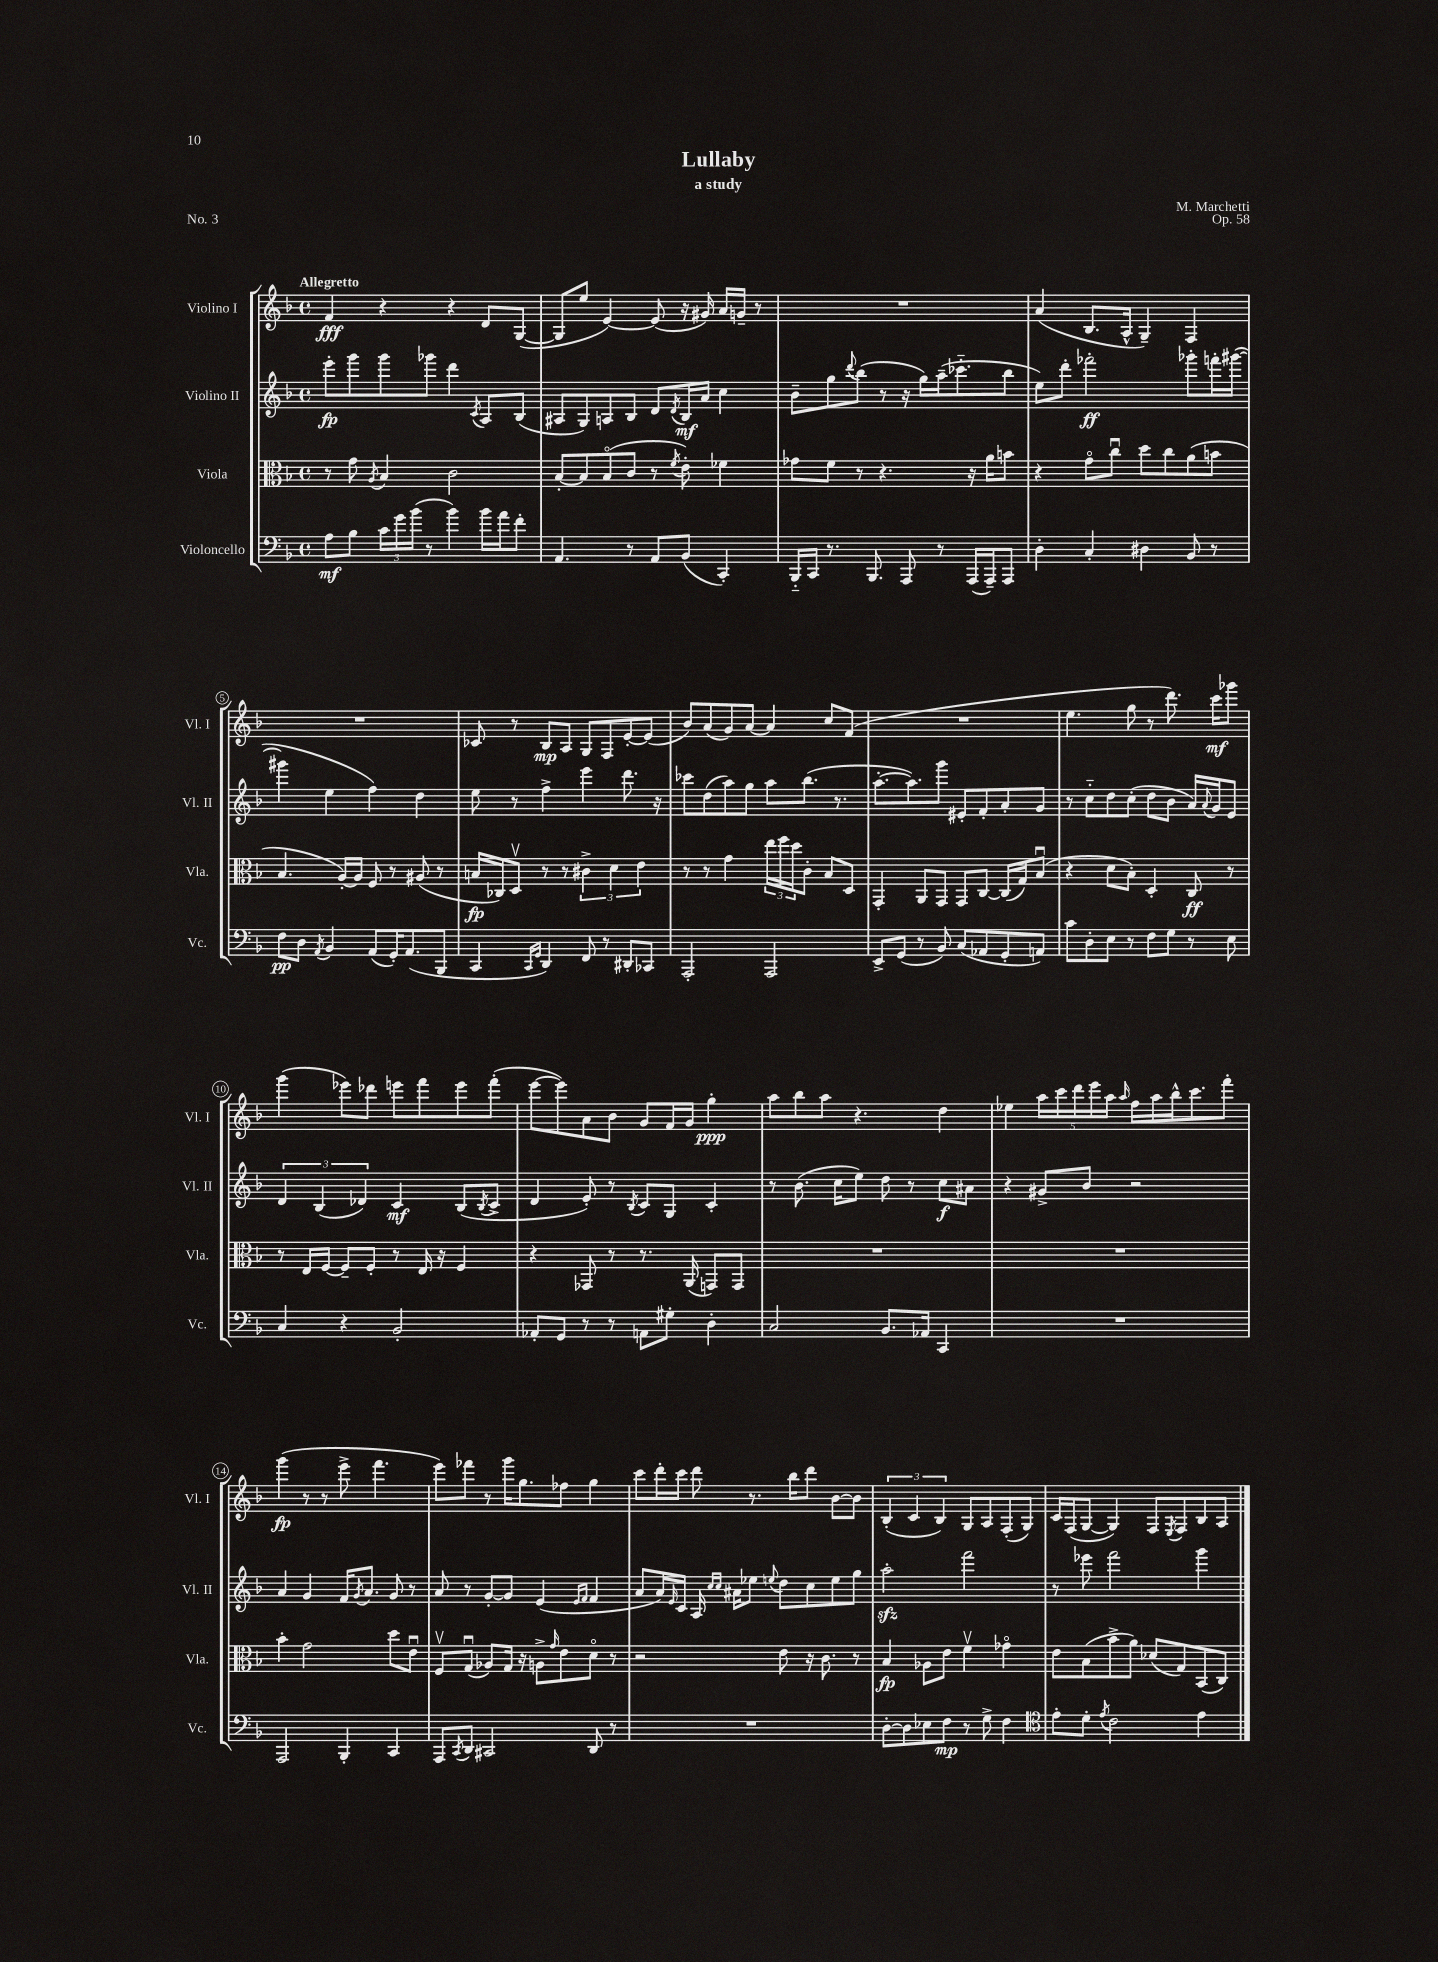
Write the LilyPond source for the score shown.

\header { title = "Lullaby" composer = "M. Marchetti" subtitle = "a study" opus = "Op. 58" piece = "No. 3" }
<<
\new StaffGroup <<
\new Staff = "s0" \with { instrumentName = "Violino I" shortInstrumentName = "Vl. I" } {
    \clef treble \key f \major \defaultTimeSignature \time 4/4 \tempo "Allegretto"
    f'4\fff r4 r4 d'8 g8~( |
    g8 e''8 e'4~) e'8( r16 gis'16) a'16 g'16-- r8 |
    R1 |
    a'4( bes8. a16-^ g4--) f4 |
    R1 |
    ces'8 r8 bes8\mp a8 g8 f8 e'8~-. e'8( |
    bes'8) a'8( g'8) a'8~ a'4 c''8 f'8( |
    R1 |
    e''4. g''8 r8 d'''8.) c'''16\mf ges'''8 |
    g'''4( ees'''8) des'''8 e'''8 f'''8 e'''8 f'''8-.( |
    e'''8~ e'''8) a'8 bes'8 g'8 f'16 g'16 g''4-.\ppp |
    a''8 bes''8 a''8 r4. d''4 |
    ees''4 \tuplet 5/4 { a''16 c'''16 d'''16 e'''16 a''16 } \grace { a''16 } f''16 a''16 bes''16-^ c'''8. f'''8-. |
    g'''4\fp( r8 r8 e'''8-> f'''4. |
    e'''8) fes'''8 r8 g'''16 g''8. fes''8 g''4 |
    c'''8 d'''16-. c'''16 d'''8 r8. bes''16 d'''8 bes'8~ bes'8 |
    \tuplet 3/2 { bes4-.( c'4 bes4) } g8 a8 f8-.( g8) |
    c'16 f16( g8~ g4) f8 \acciaccatura { e8 } f8 bes8 a8 \bar "|." |
}
\new Staff = "s1" \with { instrumentName = "Violino II" shortInstrumentName = "Vl. II" } {
    \clef treble \key f \major \defaultTimeSignature \time 4/4
    e'''8-.\fp g'''8 g'''8 ges'''8 d'''4 \acciaccatura { c'8 } a8 bes8( |
    ais8 g8) a8 bes8 d'8 \acciaccatura { d'8 } bes16\mf a'16 c''4 |
    bes'8-- g''8 \appoggiatura { d'''8 } bes''8( r8 r16 g''16) a''16--( ces'''8.-_ bes''8 |
    e''8) d'''8-. fes'''2-.\ff ges'''8-. f'''16-. gis'''16~( |
    gis'''4 e''4 f''4) d''4 |
    e''8 r8 f''4-> e'''4 d'''8. r16 |
    ces'''8 d''8( a''8) g''8 a''8 bes''8.( r8. |
    a''8.~-. a''8.) g'''8 eis'8-. f'8-. a'8-. g'8 |
    r8 c''8-_ d''8 c''8-.( d''8 bes'8 a'16) \appoggiatura { a'8 } g'16 e'8 |
    \tuplet 3/2 { d'4 bes4( des'4) } c'4\mf bes8( \acciaccatura { bes8 } c'8-> |
    d'4 e'8-.) r8 \acciaccatura { bes8 } c'8 g8 c'4-. |
    r8 bes'8.( c''16 e''8) d''8 r8 c''8\f ais'8 |
    r4 gis'8-> bes'8 r2 |
    a'4 g'4 f'16 \acciaccatura { g'8 } a'8. g'8 r8 |
    a'8 r8 g'8~-. g'8 e'4( \grace { e'16 f'16 } f'4 |
    a'8 a'16) \grace { e'16 } c'16 a16 \grace { c''16 c''16 } ais'16 ees''8 \appoggiatura { e''8 } d''8 c''8 e''8 g''8 |
    a''2-.\sfz f'''2 |
    r8 ees'''8 f'''2 g'''4 \bar "|." |
}
\new Staff = "s2" \with { instrumentName = "Viola" shortInstrumentName = "Vla." } {
    \clef alto \key f \major \defaultTimeSignature \time 4/4
    r8 g'8 \acciaccatura { a8 } bes4 c'2 |
    bes8~-. bes8 bes8\flageolet( c'8 r8 \acciaccatura { f'8 } e'8-.) fes'4 |
    ges'8 f'8 r8 r4. r16 a'16 b'8 |
    r4 g'8\flageolet c''8\downbow d''8 c''8 a'8( b'8 |
    bes4. a16~-.) a16 f8 r8 ais8( r8 |
    b16\fp ces16) d8\upbow r8 r8 \tuplet 3/2 { cis'4-> d'4 e'4 } |
    r8 r8 g'4 \tuplet 3/2 { e''16 f''16 d''16 } c'8-. bes8 d8 |
    g,4-. a,8 g,8 g,8 c8~ c16( g16) bes8\downbow( |
    r4 d'8 bes8-.) d4-. c8\ff r8 |
    r8 e16 f16~ f8-- f8-. r8 e16 r16 f4 |
    r4 ges,8 r8 r8. a,16( g,8) g,8 |
    R1 |
    R1 |
    bes'4-. g'2 d''8 e'8\downbow |
    f8\upbow g8\downbow( aes8) g16 r16 a8-> \grace { g'16 } e'8 d'8\flageolet r8 |
    r2 e'8 r16 c'8. r8 |
    bes4\fp aes8 e'8 f'4\upbow ges'4\flageolet |
    e'8 bes8( bes'8-> a'8) des'8( g8) bes,8( c8) \bar "|." |
}
\new Staff = "s3" \with { instrumentName = "Violoncello" shortInstrumentName = "Vc." } {
    \clef bass \key f \major \defaultTimeSignature \time 4/4
    a8\mf bes8 \tuplet 3/2 { c'16 g'16 bes'16( } r8 bes'4) bes'16 a'16 f'8-. |
    a,4. r8 a,8 bes,8( c,4-.) |
    bes,,16-_ c,16 r8. bes,,8. a,,8 r8 a,,16( a,,16--) a,,8 |
    d4-. c4-. dis4 bes,8 r8 |
    f8\pp d8 \acciaccatura { a,8 } bes,4 a,8( g,16-.) a,8.( bes,,8 |
    c,4 \grace { c,16 g,16 } d,4) f,8 r8 dis,8-. ces,8 |
    a,,2-. a,,2 |
    e,8-> g,8( r8 bes,8) c8( aes,8 g,8-. a,8) |
    c'8 d8-. e8 r8 f8 g8 r8 e8 |
    c4 r4 bes,2-. |
    aes,8-. g,8 r8 r8 a,8 gis8-. d4-. |
    c2 bes,8. aes,16 c,4 |
    R1 |
    a,,2 bes,,4-. c,4 |
    a,,8 \acciaccatura { c,8 } d,8 cis,2 d,8 r8 |
    R1 |
    d8~-. d8 ees8 f8\mp r8 g8-> f4 |
    \clef tenor e'8-. d'8-. \acciaccatura { e'8 } c'2 e'4 \bar "|." |
}
>>
>>
\layout { \context { \Score \override BarNumber.stencil = #(make-stencil-circler 0.1 0.3 ly:text-interface::print) } }
